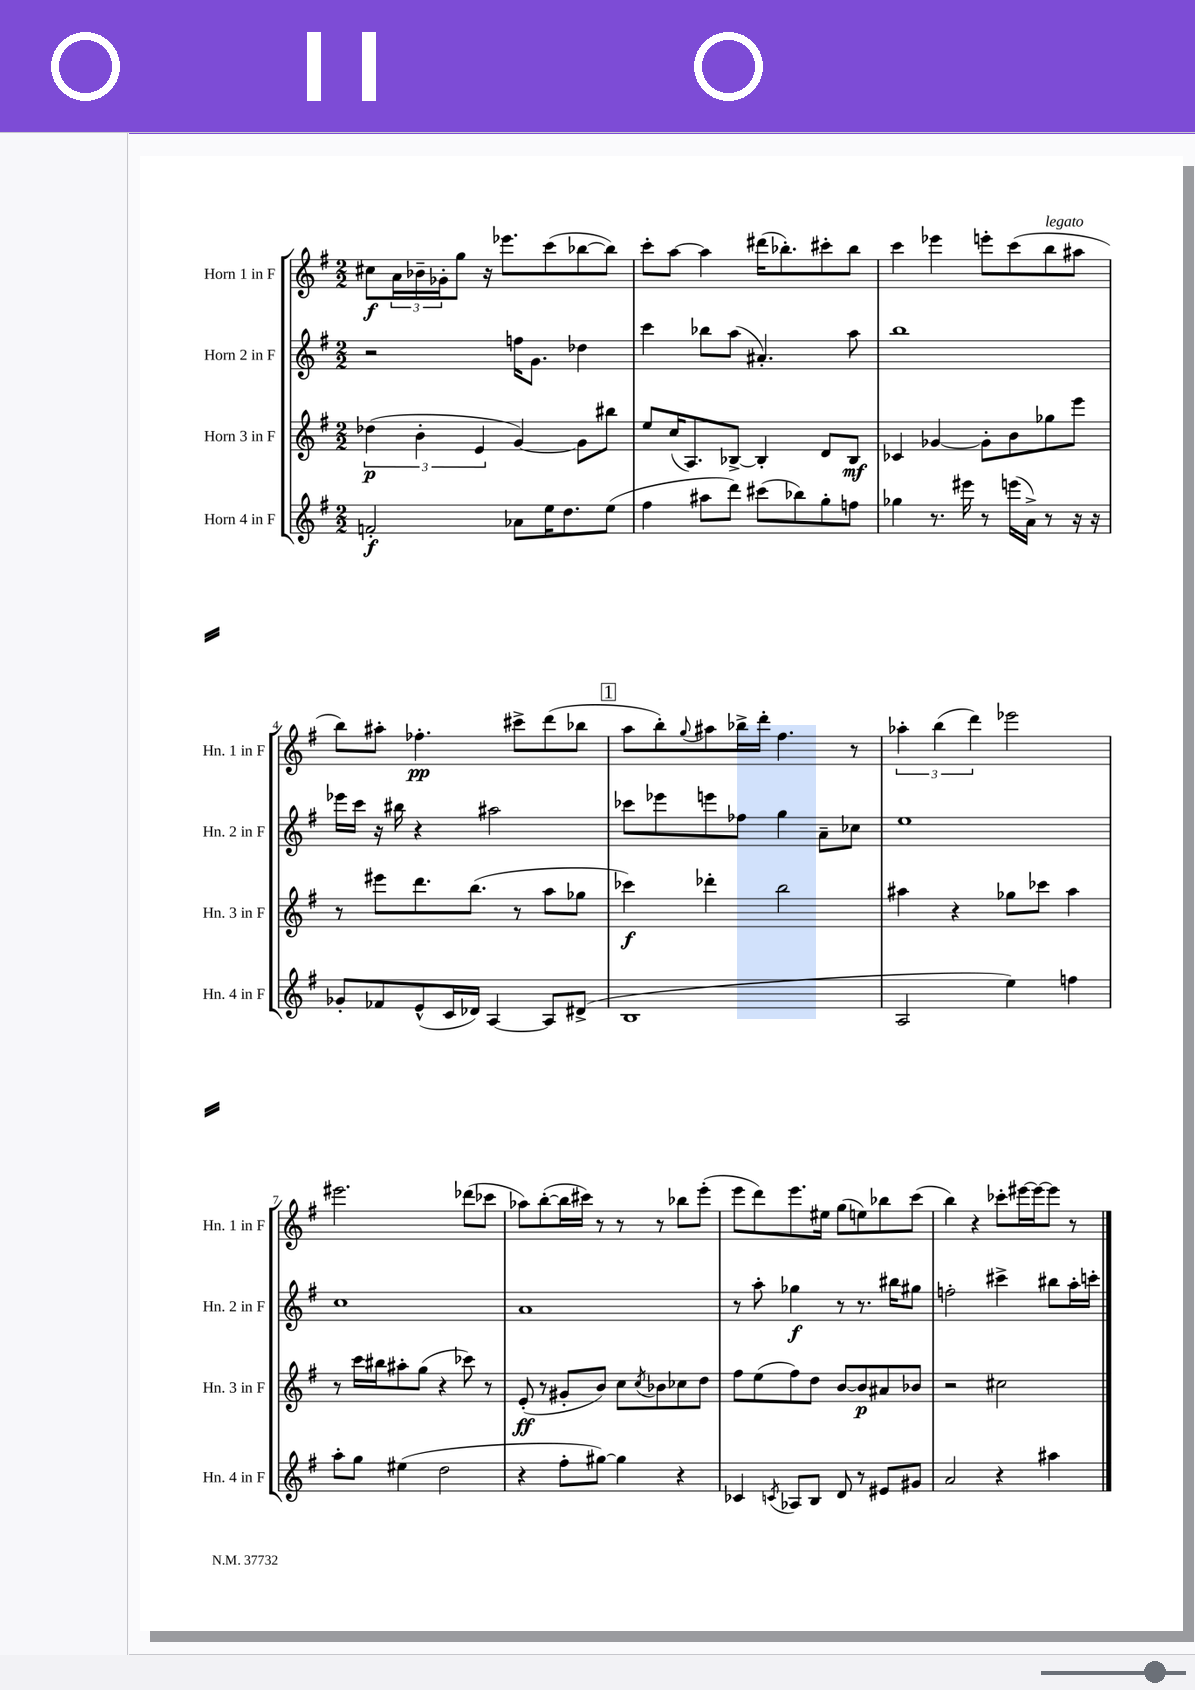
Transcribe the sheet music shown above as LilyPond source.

<<
\new StaffGroup <<
\new Staff = "s0" \with { instrumentName = "Horn 1 in F" shortInstrumentName = "Hn. 1 in F" } {
    \clef treble \key g \major \numericTimeSignature \time 2/2
    cis''8\f \tuplet 3/2 { a'16 bes'16-- ges'16-. } g''8 r16 ees'''8. c'''8( bes''8~ bes''8) |
    c'''8-. a''8~ a''4 dis'''16( bes''8.-.) cis'''8-. bes''8 |
    c'''4 ees'''4 e'''8-. c'''8( b''8^\markup { \italic "legato" } ais''8 |
    b''8) ais''8-. fes''4.-.\pp cis'''8-> d'''8( bes''8 |
    \mark \markup { \box "1" } a''8 b''8-.) \appoggiatura { g''8 } ais''8 bes''16-> d'''16-. fis''4. r8 |
    \tuplet 3/2 { aes''4-. b''4( d'''4) } ees'''2 |
    eis'''2. des'''8( ces'''8 |
    aes''8) b''8~-.( b''16 cis'''16) r8 r8 r8 bes''8 e'''8-.( |
    e'''8 d'''8) e'''8. eis''16 g''8( e''8) bes''8 c'''8( |
    b''4) r4 ces'''8-. eis'''16~ eis'''16~ eis'''8 r8 \bar "|." |
}
\new Staff = "s1" \with { instrumentName = "Horn 2 in F" shortInstrumentName = "Hn. 2 in F" } {
    \clef treble \key g \major \numericTimeSignature \time 2/2
    r2 f''16 g'8. des''4 |
    c'''4 bes''8 a''8( ais'4.-.) a''8 |
    b''1 |
    ees'''16 c'''16 r16 bis''16 r4 ais''2 |
    \mark \markup { \box "1" } ces'''8 ees'''8 e'''8 fes''8 g''4 a'8-- ces''8 |
    e''1 |
    c''1 |
    a'1 |
    r8 a''8-. ges''4\f r8 r8. bis''16 gis''8 |
    f''2-. cis'''4-> bis''8 a''16-. c'''16-. \bar "|." |
}
\new Staff = "s2" \with { instrumentName = "Horn 3 in F" shortInstrumentName = "Hn. 3 in F" } {
    \clef treble \key g \major \numericTimeSignature \time 2/2
    \tuplet 3/2 { des''4\p( b'4-. e'4 } g'4~) g'8 bis''8 |
    e''8 c''16( a8.) bes8~-> bes4-. d'8 bes8\mf |
    ces'4 ges'4~ ges'8-. b'8 ges''8 e'''8 |
    r8 eis'''8 d'''8. b''8.( r8 a''8 ges''8 |
    \mark \markup { \box "1" } ces'''4\f) des'''4-. b''2 |
    ais''4 r4 ges''8 ces'''8 ais''4 |
    r8 c'''16 bis''16 ais''8-. g''8( r4 ces'''8) r8 |
    e'8-.\ff( r8 gis'8-. b'8) c''8 \acciaccatura { c''8 } bes'8 ces''8 d''8 |
    fis''8 e''8( fis''8) d''8 b'8~ b'8\p ais'8 bes'8 |
    r2 cis''2 \bar "|." |
}
\new Staff = "s3" \with { instrumentName = "Horn 4 in F" shortInstrumentName = "Hn. 4 in F" } {
    \clef treble \key g \major \numericTimeSignature \time 2/2
    f'2-.\f aes'8 e''16 d''8. e''8( |
    fis''4 ais''8 d'''8) cis'''8( bes''8) g''8-. f''8 |
    ges''4 r8. eis'''16 r8 e'''16( a'16->) r8 r16 r16 |
    ges'8-. fes'8 e'8-^( c'16 des'16) a4~ a8 dis'8->( |
    \mark \markup { \box "1" } b1 |
    a2 e''4) f''4 |
    a''8-. g''8 eis''4( d''2 |
    r4 fis''8-. gis''8~) gis''4 r4 |
    ces'4 \acciaccatura { c'8 } aes8 b8 d'8 r8 eis'8 gis'8 |
    a'2 r4 ais''4 \bar "|." |
}
>>
>>
